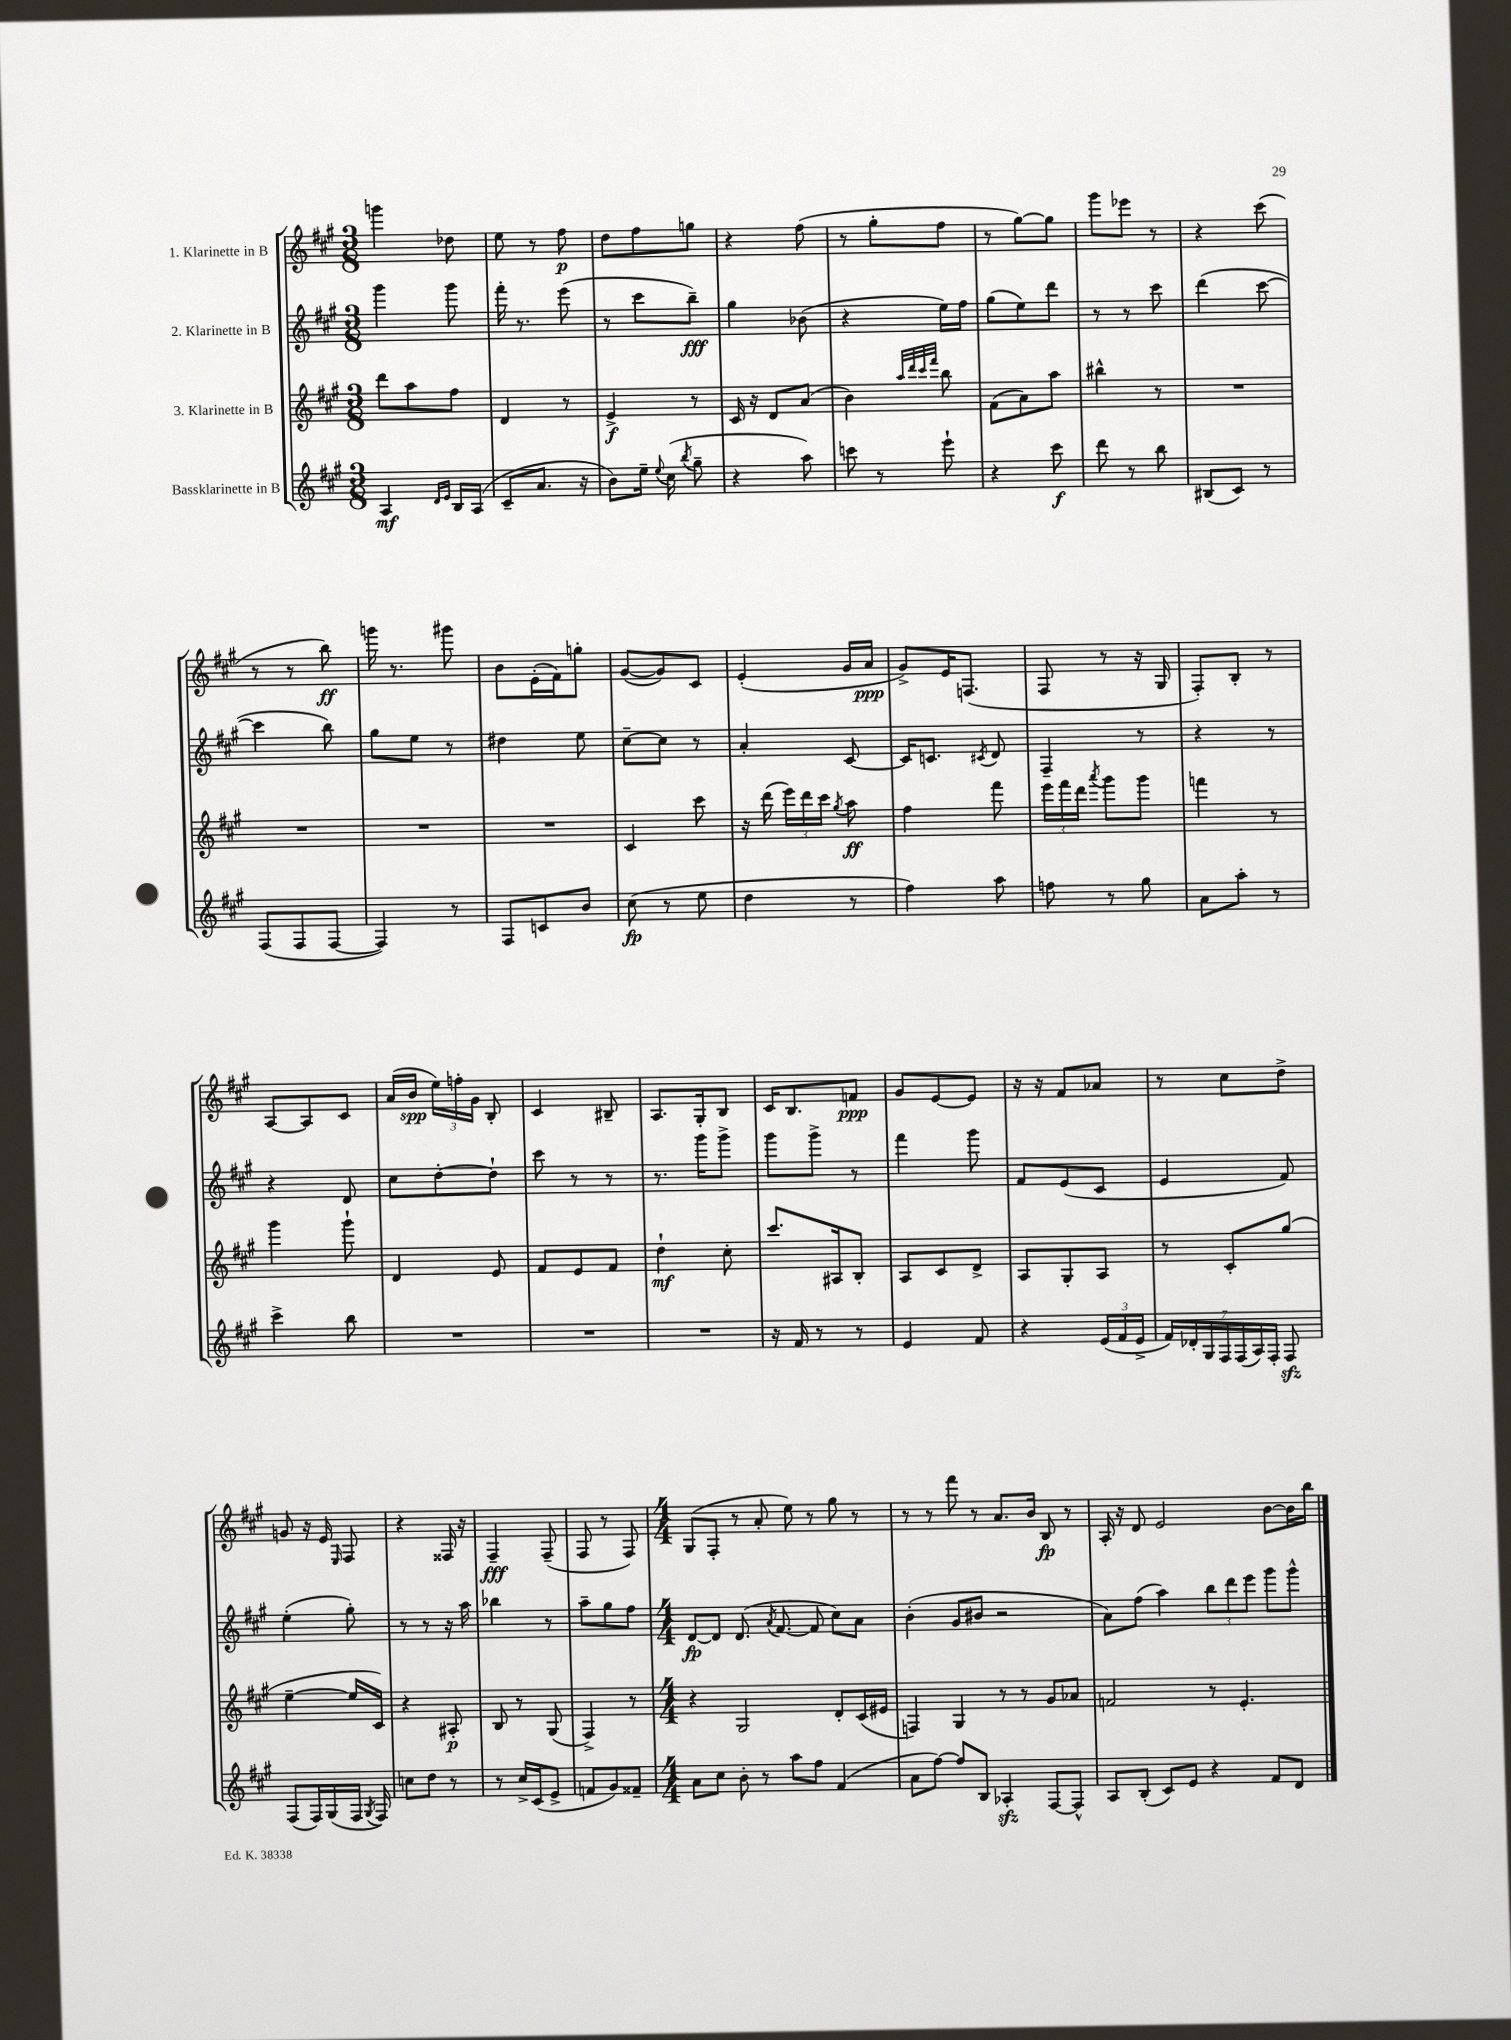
<<
\new StaffGroup <<
\new Staff = "s0" \with { instrumentName = "1. Klarinette in B" } {
    \clef treble \key a \major \numericTimeSignature \time 3/8
    \autoBeamOff g'''4 des''8 |
    e''8 r8 fis''8\p |
    d''8[ fis''8 g''8] |
    r4 fis''8( |
    r8 gis''8[-. fis''8] |
    r8 gis''8[~) gis''8] |
    gis'''8[ ees'''8] r8 |
    r4 cis'''8( |
    r8 r8 b''8\ff) |
    g'''16 r8. gis'''8 |
    b'8[ e'16-.( fis'16) g''8]-. |
    gis'8[~( gis'8) cis'8] |
    e'4-.( gis'16[ a'16]\ppp |
    gis'8[->) e'16 f8.]( |
    fis8 r8 r16 gis16 |
    fis8[-.) b8]-. r8 |
    a8[~ a8 cis'8] |
    a'16[( b'16]\spp \tuplet 3/2 { e''16[) f''16-. gis'16] } b8-. |
    cis'4 bis8-- |
    a8.[ gis16-. b8] |
    cis'16[ b8. f'8]\ppp |
    gis'8[ e'8~ e'8] |
    r16 r16 fis'8[ aes'8] |
    r8 cis''8[ d''8]-> |
    g'8 r16 e'16 \grace { e16 } fis8 |
    r4 fisis16 r16 |
    fis4--\fff fis8--( |
    fis8 r8 fis8) |
    \numericTimeSignature \time 4/4 gis8[( fis8]-. r8 a'8-. e''8) r8 gis''8 r8 |
    r8 r8 fis'''8 r8 a'8.[ b'16] b8\fp r8 |
    a16-. r16 d'8 e'2 b'8[~ b'16 b''16] \bar "|." |
}
\new Staff = "s1" \with { instrumentName = "2. Klarinette in B" } {
    \clef treble \key a \major \numericTimeSignature \time 3/8
    \autoBeamOff gis'''4 gis'''8 |
    fis'''16-. r8. e'''8( |
    r8 cis'''8[ b''8]--\fff) |
    gis''4 bes'8( |
    r4 e''16[) fis''16] |
    gis''8[( e''8) d'''8] |
    r8 r8 cis'''8 |
    d'''4( cis'''8~ |
    cis'''4 b''8) |
    gis''8[ e''8] r8 |
    dis''4 e''8 |
    cis''8[~-- cis''8] r8 |
    a'4-. cis'8~ |
    cis'16[ c'8.] \acciaccatura { cis'8 } d'8 |
    fis4-- r8 |
    r4 r8 |
    r4 d'8 |
    cis''8[ d''8~-. d''8]-! |
    cis'''8 r8 r8 |
    r8. gis'''16[ gis'''8]-> |
    gis'''8[ gis'''8]-> r8 |
    fis'''4 gis'''8 |
    fis'8[ e'8( cis'8] |
    e'4 fis'8) |
    e''4-.( gis''8-.) |
    r8 r8 r16 a''16 |
    bes''4 r8 |
    a''8[-- gis''8 fis''8] |
    \numericTimeSignature \time 4/4 d'8[~\fp d'8] d'8.( \acciaccatura { a'8 } fis'8.~ fis'8 cis''8[) a'8] |
    b'4-.( gis'8[ bis'8] r2 |
    a'8[) fis''8]( a''4) \tuplet 3/2 { b''8[ d'''8 e'''8] } gis'''8[ gis'''8]-^ \bar "|." |
}
\new Staff = "s2" \with { instrumentName = "3. Klarinette in B" } {
    \clef treble \key a \major \numericTimeSignature \time 3/8
    \autoBeamOff d'''8[ a''8 fis''8] |
    d'4 r8 |
    e'4->\f r8 |
    cis'16 r16 d'8[ a'8]( |
    b'4) \grace { a''32[ d'''32 cis'''32 fis'''32] } b''8 |
    fis'8[( a'8) a''8] |
    bis''4-^ r8 |
    R4. |
    R4. |
    R4. |
    R4. |
    cis'4 cis'''8 |
    r16 d'''16( \tuplet 3/2 { e'''16[) d'''16 cis'''16] } \acciaccatura { gis''8 } a''8\ff |
    fis''4 fis'''8 |
    \tuplet 3/2 { e'''16[ fis'''16 d'''16] } \acciaccatura { a'''8 } gis'''8[ gis'''8] |
    f'''4 r8 |
    gis'''4 gis'''8-! |
    d'4 e'8 |
    fis'8[ e'8 fis'8] |
    d''4-!\mf cis''8-. |
    cis'''8.[ ais16 b8]-. |
    a8[ cis'8 d'8]-> |
    a8[ gis8-. a8] |
    r8 cis'8[-. gis''8]( |
    e''4~-- e''16[ cis'16]) |
    r4 ais8-.\p |
    b8 r8 gis8( |
    fis4->) r8 |
    \numericTimeSignature \time 4/4 r4 gis2 d'8[-. cis'16( eis'16] |
    f4) gis4 r8 r8 gis'8[ aes'8] |
    f'2 r8 e'4.-. \bar "|." |
}
\new Staff = "s3" \with { instrumentName = "Bassklarinette in B" } {
    \clef treble \key a \major \numericTimeSignature \time 3/8
    \autoBeamOff a4\mf \grace { d'16[ e'16] } b16[ a16]( |
    cis'8[-- a'8.] r16 |
    b'8[) e''16]-- \appoggiatura { e''8 } cis''16( \acciaccatura { b''8 } gis''8-- |
    r4 a''8) |
    c'''8 r8 e'''8-! |
    r4 cis'''8\f |
    d'''8 r8 b''8 |
    bis8[( cis'8]) r8 |
    fis8[( fis8 fis8]~ |
    fis4) r8 |
    fis8[ c'8 b'8] |
    cis''8\fp( r8 e''8 |
    d''4 r8 |
    fis''4) a''8 |
    f''8 r8 gis''8 |
    a'8[ a''8]-. r8 |
    cis'''4-> b''8 |
    R4. |
    R4. |
    R4. |
    r16 fis'16 r8 r8 |
    e'4 fis'8 |
    r4 \tuplet 3/2 { e'16[( fis'16 e'16]-> } |
    \tuplet 7/4 { fis'16[) des'16-. gis16 fis16 fis16( a16) fis16]-. } fis8\sfz |
    fis8[( fis16) gis16( fis16] \acciaccatura { gis8 } fis16) |
    c''8[ d''8] r8 |
    r8 cis''16[-> cis'16( e'8]-> |
    f'8[ gis'8) fisis'8]-- |
    \numericTimeSignature \time 4/4 a'8[ cis''8] b'8-. r8 a''8[ fis''8] fis'4( |
    a'8[ fis''8]~) fis''8[ b8] aes4-.\sfz fis8[~ fis8]-^ |
    a8[ b8]-.( cis'8[) e'8] r4 fis'8[ d'8] \bar "|." |
}
>>
>>
\layout { \context { \Score \remove "Bar_number_engraver" } }
